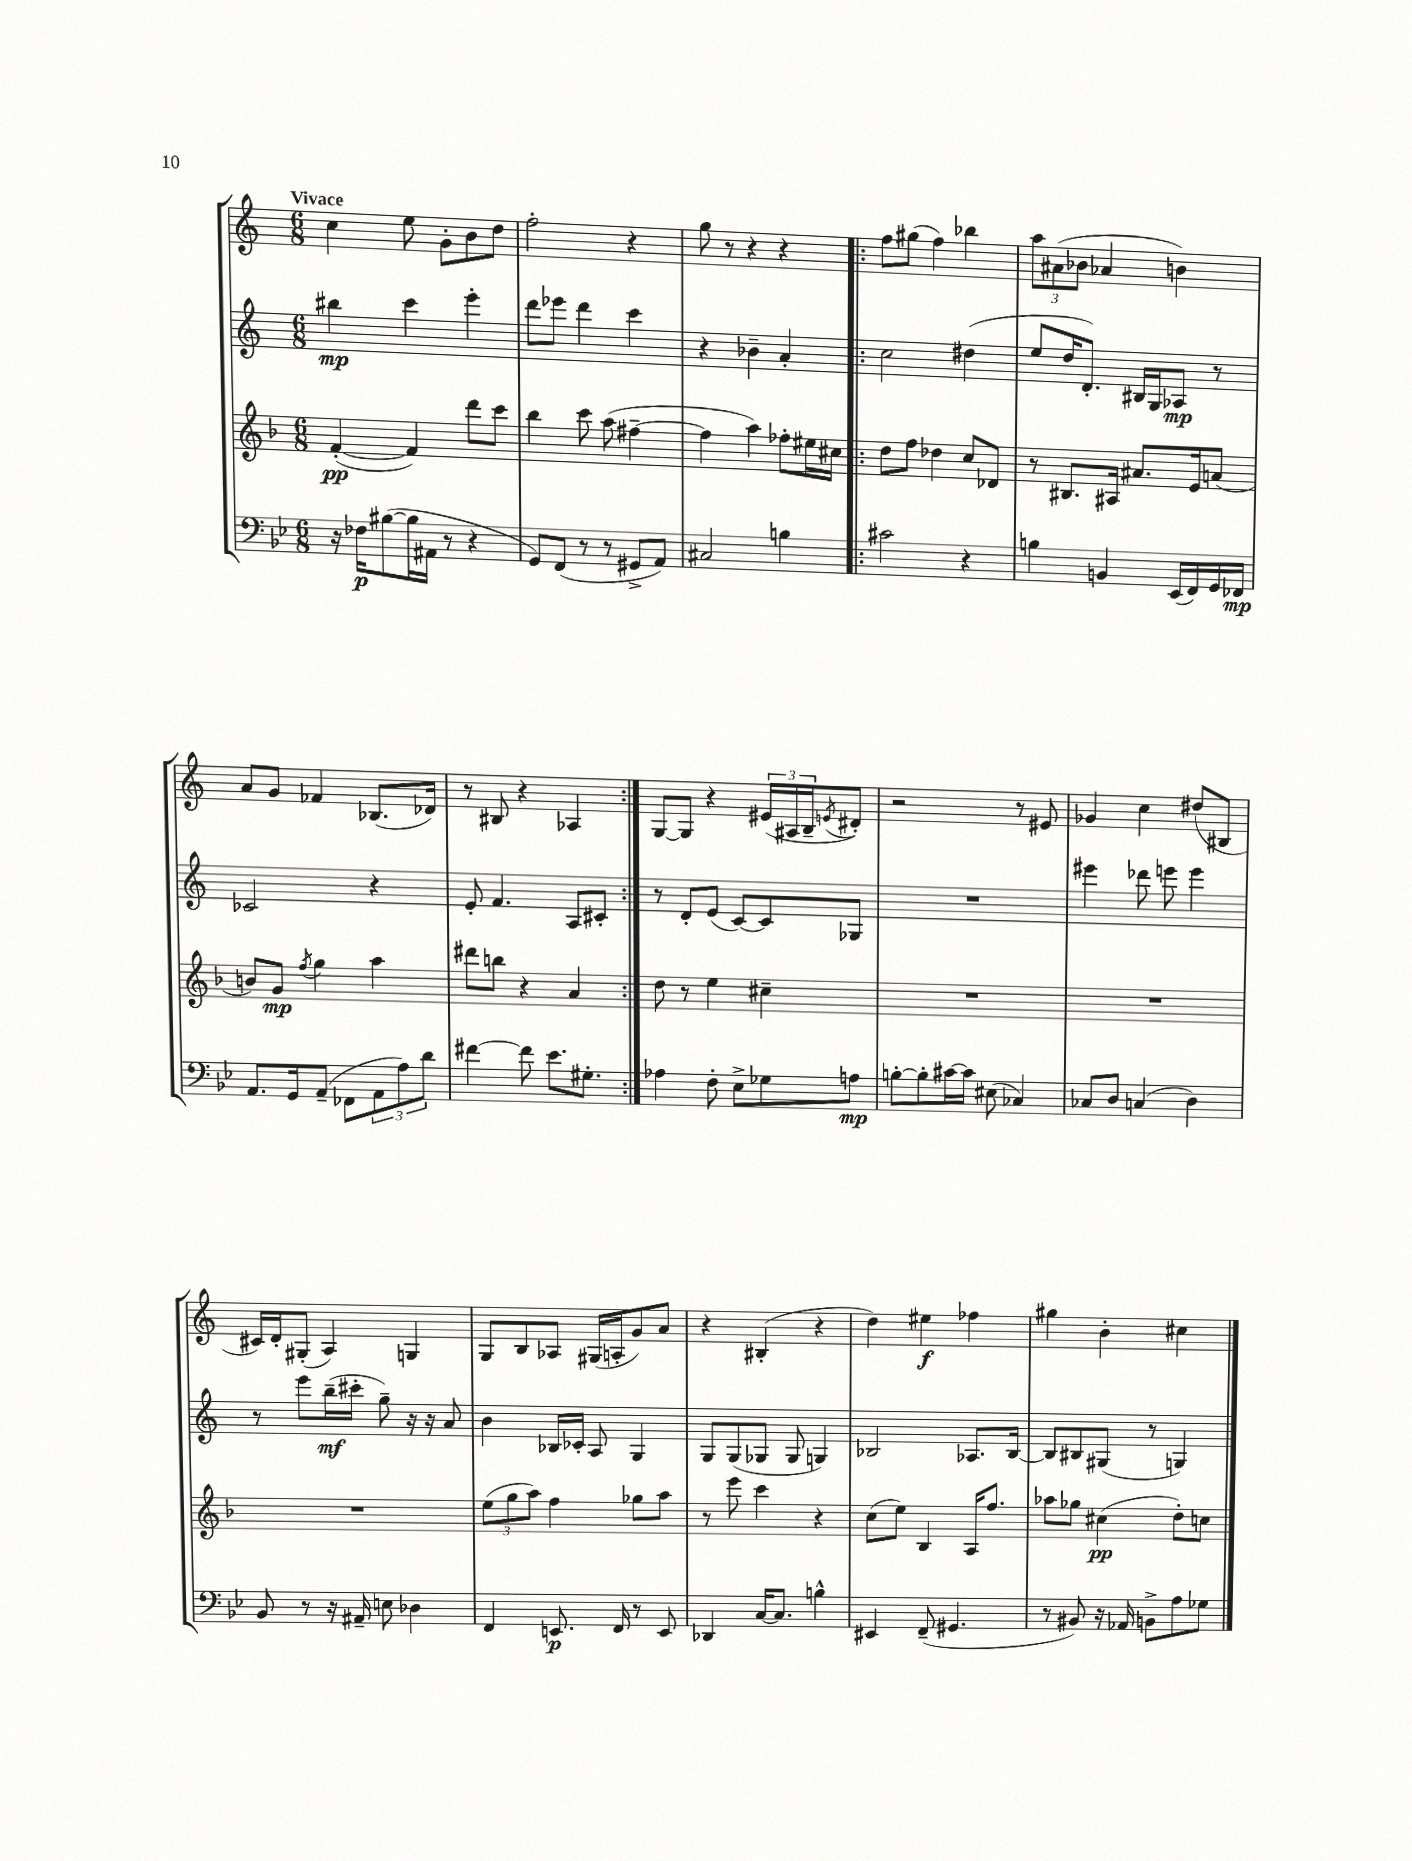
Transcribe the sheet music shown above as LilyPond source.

<<
\new StaffGroup <<
\new Staff = "s0" {
    \clef treble \key c \major \numericTimeSignature \time 6/8 \tempo "Vivace"
    c''4 e''8 g'8-. b'8 d''8 |
    f''2-. r4 |
    g''8 r8 r4 r4 |
    \repeat volta 2 { f''8 gis''8( f''4) bes''4 |
    \tuplet 3/2 { a''8 ais'8( bes'8 } aes'4 b'4) |
    a'8 g'8 fes'4 bes8.( des'16) |
    r8 bis8 r4 aes4 | }
    g8~ g8 r4 \tuplet 3/2 { eis'16( ais16 b16-- } \acciaccatura { e'8 } dis'8-.) |
    r2 r8 eis'8 |
    ges'4 c''4 dis''8( bis8 |
    cis'16) d'16-. gis8-.( a4) g4 |
    g8 b8 aes8 gis16( a16-. g'8) a'8 |
    r4 bis4-.( r4 |
    d''4) eis''4\f fes''4 |
    gis''4 b'4-. cis''4 \bar "|." |
}
\new Staff = "s1" {
    \clef treble \key c \major \numericTimeSignature \time 6/8
    bis''4\mp c'''4 e'''4-. |
    d'''8 ees'''8 d'''4 c'''4 |
    r4 bes'4-- a'4-. |
    \repeat volta 2 { c''2 dis''4( |
    e''8 d''16 d'8.-.) bis16 g16 aes8\mp r8 |
    ces'2 r4 |
    e'8-. f'4. a8 cis'8-. | }
    r8 d'8-. e'8( c'8~) c'8 ges8 |
    R2. |
    eis'''4 des'''8 e'''8 e'''4 |
    r8 e'''8 b''16--\mf( cis'''16-. g''8--) r16 r16 a'8 |
    b'4 bes16 ces'16-. a8 g4 |
    g8 g8( ges8 ges8 g4) |
    bes2 aes8. bes16~ |
    bes8 bis8 gis8( r8 g4) \bar "|." |
}
\new Staff = "s2" {
    \clef treble \key f \major \numericTimeSignature \time 6/8
    f'4~-.\pp( f'4) d'''8 c'''8 |
    bes''4 c'''8 a''8( fis''4~-- |
    fis''4 a''4) fes''8-. eis''16 cis''16 |
    \repeat volta 2 { d''8 f''8 des''4 c''8 des'8 |
    r8 bis8. ais16 ais'8. e'16 a'8( |
    b'8) g'8\mp \acciaccatura { f''8 } g''4 a''4 |
    dis'''8 b''8 r4 a'4 | }
    d''8 r8 e''4 cis''4-- |
    R2. |
    R2. |
    R2. |
    \tuplet 3/2 { e''8( g''8 a''8) } f''4 ges''8 a''8 |
    r8 e'''8 c'''4 r4 |
    c''8( e''8) bes4 a16 f''8. |
    aes''8 ges''8 cis''4\pp( d''8-.) c''8 \bar "|." |
}
\new Staff = "s3" {
    \clef bass \key bes \major \numericTimeSignature \time 6/8
    r16 fes16\p bis8~( bis16 ais,16 r8 r4 |
    g,8) f,8( r8 r8 gis,8-> a,8) |
    cis2 b4 |
    \repeat volta 2 { cis'2 r4 |
    b4 b,4 ees,16( f,16) g,16 fes,16\mp |
    a,8. g,16 a,8--( fes,8 \tuplet 3/2 { a,8 a8) d'8 } |
    fis'4~ fis'8 ees'8. gis8.-. | }
    aes4 f8-. ees8-> ges8 a8\mp |
    b8~-. b8-. cis'16~ cis'16 eis8( ces4) |
    ces8 d8 c4( d4) |
    bes,8 r8 r16 ais,16-- e8 des4 |
    f,4 e,8.\p f,16 r8 e,8 |
    des,4 c16~ c8. b4-^ |
    eis,4 f,8--( gis,4. |
    r8 bis,8) r16 aes,16 b,8-> a8 ges8 \bar "|." |
}
>>
>>
\layout { \context { \Score \remove "Bar_number_engraver" } }
